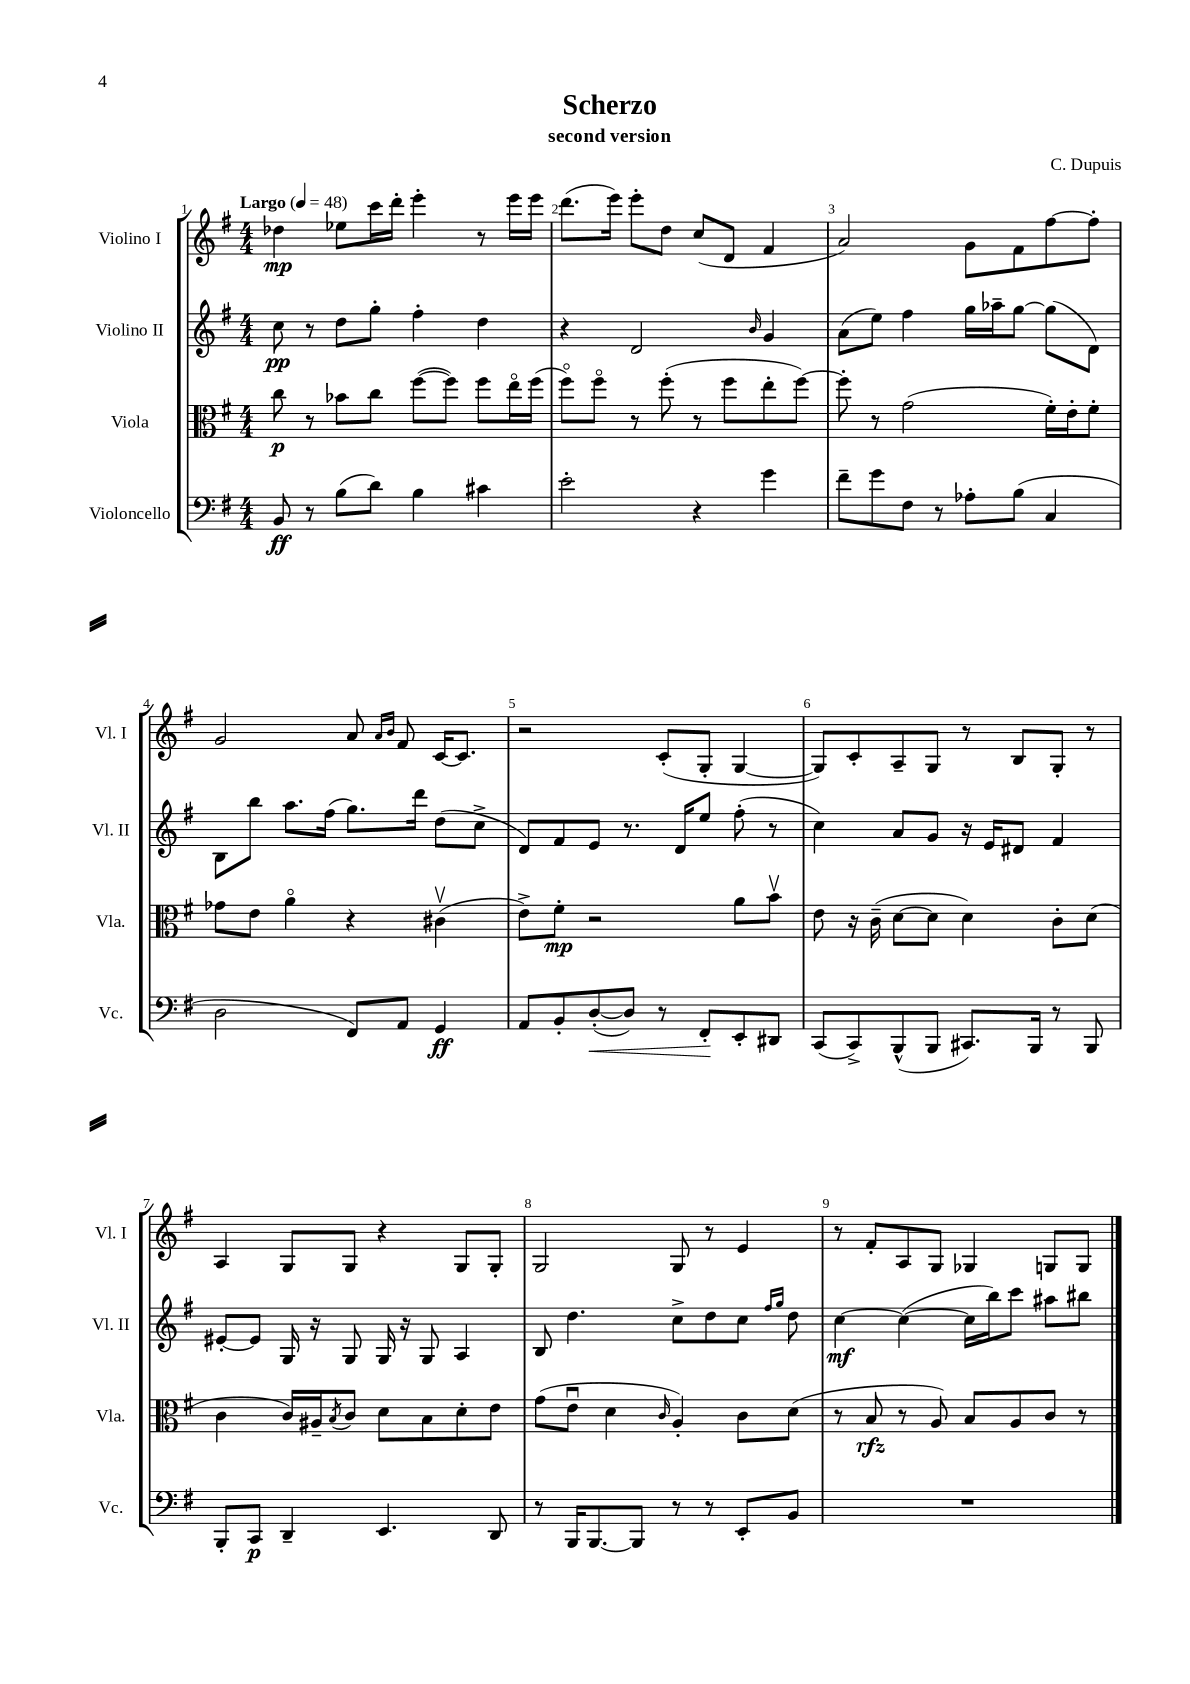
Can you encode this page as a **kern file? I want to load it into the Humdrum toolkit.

**kern	**kern	**kern	**kern
*staff4	*staff3	*staff2	*staff1
*clefF4	*clefC3	*clefG2	*clefG2
*k[f#]	*k[f#]	*k[f#]	*k[f#]
*M4/4	*M4/4	*M4/4	*M4/4
*MM48	*MM48	*MM48	*MM48
8BB	8cc	8cc	4dd-
8r	8r	8r	.
(8B	8b-	8dd	8ee-
8d)	8cc	8gg'	16ccc
.	.	.	16ddd'
4B	([8ff#	4ff#'	4eee'
.	8ff#])	.	.
4c#	8ff#	4dd	8r
.	16eeo	.	16eee
.	(16ff#	.	16eee
=	=	=	=
2e'	8ff#o)	4r	(8.ddd
.	8ff#o	.	.
.	.	.	16eee)
.	8r	2d	8eee'
.	(8ff#'	.	8dd
4r	8r	.	(8cc
.	8ff#	.	8d
.	.	16qqb	.
4g	8ee'	4g	4f#
.	[8ff#)	.	.
=	=	=	=
8f#~	8ff#']	(8a	2a)
8g	8r	8ee)	.
8F#	(2g	4ff#	.
8r	.	.	.
8A-'	.	16gg	8g
.	.	16aa-~	.
(8B	.	[8gg	8f#
4C	16f#')	(8gg]	[8ff#
.	16e'	.	.
.	8f#'	8d)	8ff#']
=	=	=	=
2D	8g-	8B	2g
.	8e	8bb	.
.	4ao	8.aa	.
.	.	(16ff#	.
8FF#)	4r	8.gg)	8a
.	.	.	16qqa
.	.	.	16qqb
8AA	.	.	8f#
.	.	16ddd	.
4GG	(4c#v	(8dd	[16c
.	.	.	8.c]
.	.	8cc^	.
=	=	=	=
8AA	8e^)	8d)	2r
8BB'	8f#'	8f#	.
([8D'	2r	8e	.
8D])	.	8.r	.
8r	.	.	(8c'
.	.	16d	.
8FF#'	.	8ee	8G'
8EE'	8a	(8ff#'	[4G
8DD#	8bv	8r	.
=	=	=	=
(8CC	8e	4cc)	8G])
8CC^)	16r	.	8c'
.	(16c~	.	.
(8BBB^^	[8d	8a	8A~
8BBB	8d]	8g	8G
8.CC#)	4d)	16r	8r
.	.	16e	.
.	.	8d#	8B
16BBB	.	.	.
8r	8c'	4f#	8G'
8BBB	(8d	.	8r
=	=	=	=
8BBB'	4c	[8e#'	4A
8CC	.	8e#]	.
4DD~	16c)	16G	8G
.	16A#~	16r	.
.	8qB	.	.
.	8c	8G	8G
4.EE	8d	16G	4r
.	.	16r	.
.	8B	8G	.
.	8d'	4A	8G
8DD	8e	.	8G'
=	=	=	=
8r	(8g	8B	2G
16BBB	8eu	4.dd	.
[8.BBB	.	.	.
.	4d	.	.
8BBB]	.	.	.
.	16qqc	.	.
8r	4A')	8cc^	8G
8r	.	8dd	8r
8EE'	8c	8cc	4e
.	.	16qqff#	.
.	.	16qqgg	.
8BB	(8d	8dd	.
=	=	=	=
1r	8r	[4cc	8r
.	8B	.	8f#'
.	8r	(4cc_	8A
.	8A)	.	8G
.	8B	16cc]	4G-
.	.	16bb)	.
.	8A	8ccc	.
.	8c	8aa#	8G
.	8r	8bb#	8G
==	==	==	==
*-	*-	*-	*-
